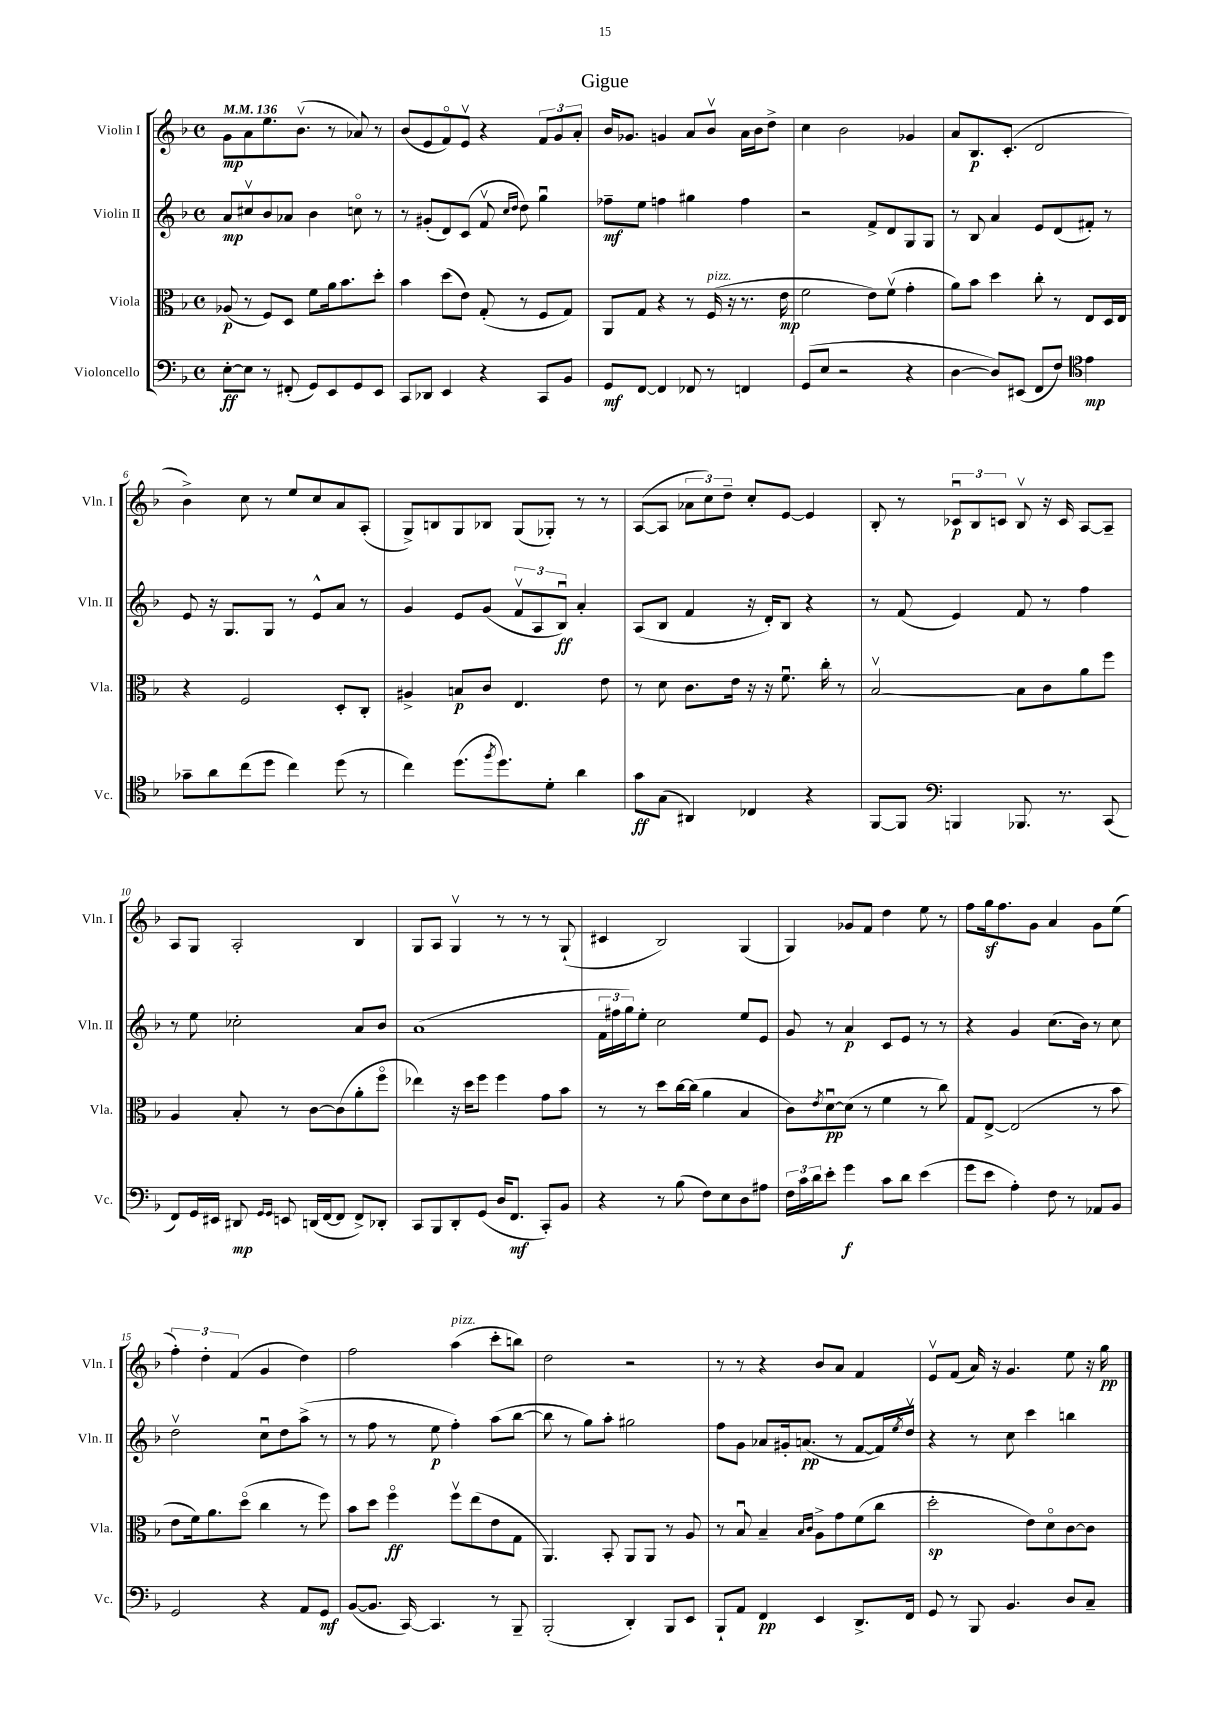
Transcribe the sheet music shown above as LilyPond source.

\header { title = "Gigue" }
<<
\new StaffGroup <<
\new Staff = "s0" \with { instrumentName = "Violin I" shortInstrumentName = "Vln. I" } {
    \clef treble \key f \major \defaultTimeSignature \time 4/4 \tempo 4 = 136
    g'8\mp a'8 e''8. bes'8.\upbow( r8 aes'8) r8 |
    bes'8( e'8 f'8\flageolet) e'8\upbow r4 \tuplet 3/2 { f'8 g'8 a'8-. } |
    bes'16 ges'8. g'4 a'8 bes'8\upbow a'16 bes'16 d''8-> |
    c''4 bes'2 ges'4 |
    a'8 bes8.\p c'8.-.( d'2 |
    bes'4->) c''8 r8 e''8 c''8 a'8 a8-.( |
    g8->) b8 g8 bes8 g8( ges8-.) r8 r8 |
    a8~( a8 \tuplet 3/2 { aes'8 c''8) d''8-- } c''8-. e'8~ e'4 |
    bes8-. r8 \tuplet 3/2 { ces'8\downbow\p bes8 c'8 } bes8\upbow r16 c'16 a8~ a8-- |
    a8 g8 a2-. bes4 |
    g8 a8 g4\upbow r8 r8 r8 g8-!( |
    cis'4 bes2) g4( |
    g4) ges'8 f'8 d''4 e''8 r8 |
    f''8 g''16\sf f''8. g'8 a'4 g'8 e''8( |
    \tuplet 3/2 { f''4-.) d''4-. f'4( } g'4 d''4) |
    f''2 a''4^\markup { \italic "pizz." }( c'''8-. b''8) |
    d''2 r2 |
    r8 r8 r4 bes'8 a'8 f'4 |
    e'8\upbow f'8( a'16) r16 g'4. e''8 r16 g''16\pp \bar "|." |
}
\new Staff = "s1" \with { instrumentName = "Violin II" shortInstrumentName = "Vln. II" } {
    \clef treble \key f \major \defaultTimeSignature \time 4/4
    a'8\mp cis''8\upbow bes'8 aes'8 bes'4 c''8\flageolet r8 |
    r8 gis'8-.( d'8) c'8( f'8\upbow \grace { c''16 d''16 } d''8) g''4\downbow |
    fes''8--\mf e''8 f''4 gis''4 f''4 |
    r2 f'8-> d'8 g8 g8 |
    r8 bes8 a'4 e'8 d'8( fis'8-.) r8 |
    e'8 r16 g8. g8 r8 e'8-^ a'8 r8 |
    g'4 e'8 g'8( \tuplet 3/2 { f'8\upbow a8 bes8\downbow\ff) } a'4-. |
    a8( bes8 f'4 r16 d'16-.) bes8 r4 |
    r8 f'8( e'4) f'8 r8 f''4 |
    r8 e''8 ces''2-. a'8 bes'8 |
    a'1( |
    \tuplet 3/2 { f'16 fis''16 g''16) } e''8-. c''2 e''8 e'8 |
    g'8 r8 a'4\p c'8 e'8 r8 r8 |
    r4 g'4 c''8.( bes'16) r8 c''8 |
    d''2\upbow c''8\downbow d''8 a''8->( r8 |
    r8 f''8 r8 e''8\p f''4-.) a''8( bes''8~ |
    bes''8 r8 g''8) a''8-. gis''2 |
    f''8 g'8 aes'8 gis'16-. a'8.\pp( r8 f'8~ f'16) \acciaccatura { e''8 } d''16\upbow |
    r4 r8 c''8 c'''4 b''4 \bar "|." |
}
\new Staff = "s2" \with { instrumentName = "Viola" shortInstrumentName = "Vla." } {
    \clef alto \key f \major \defaultTimeSignature \time 4/4
    aes8\p( r8 f8) d8 f'8 a'16 bes'8. d''8-. |
    bes'4 d''8( e'8) g8-.( r8 f8 g8) |
    a,8 g8 r4 r8 f16^\markup { \italic "pizz." }( r16 r8. e'16\mp |
    f'2 e'8) f'8\upbow( g'4-. |
    a'8) bes'8 d''4 c''8-. r8 e8 d16 e16 |
    r4 f2 d8-. c8-. |
    ais4-> b8\p c'8 e4. e'8 |
    r8 d'8 c'8. e'16 r16 r16 f'8.\downbow c''16-. r8 |
    bes2~\upbow bes8 c'8 a'8 f''8 |
    a4 bes8-. r8 c'8~ c'8( a'8-. f''8\flageolet |
    ees''4) r16 d''16 f''8 f''4 g'8 bes'8 |
    r8 r8 d''8 c''16~ c''16( a'4 bes4 |
    c'8) \acciaccatura { e'8 } d'8~\downbow\pp d'8( r8 f'4 r8 c''8) |
    g8 e8~-> e2( r8 bes'8 |
    e'8 f'16) a'8. d''8\flageolet( c''4 r8 f''8) |
    bes'8 d''8 f''4\flageolet\ff f''8\upbow e''8( e'8 g8 |
    a,4.) bes,8-. a,8 a,8 r8 a8 |
    r8 bes8\downbow bes4-- \grace { bes16 c'16 } a8-> g'8 f'8( c''8 |
    d''2-.\sp e'8) d'8\flageolet c'8~ c'8 \bar "|." |
}
\new Staff = "s3" \with { instrumentName = "Violoncello" shortInstrumentName = "Vc." } {
    \clef bass \key f \major \defaultTimeSignature \time 4/4
    e8~-.\ff e8 r8 fis,8-.( g,8) e,8 g,8 e,8 |
    c,8 des,8 e,4 r4 c,8 bes,8 |
    g,8\mf f,8~ f,4 fes,8 r8 f,4 |
    g,8( e8 r2 r4 |
    d4~ d8) eis,8( f,8 f8) \clef tenor e'4\mp |
    ges'8-- a'8 c''8( d''8 c''4) d''8( r8 |
    c''4) d''8.( \acciaccatura { f''8 } d''8.) d'8-. a'4 |
    g'8\ff g8( ais,4) ces4 r4 |
    f,8~ f,8 \clef bass b,,4 bes,,8. r8. c,8( |
    f,8) g,16 eis,16 dis,8\mp \grace { g,16 g,16 } e,8 d,16( f,16~ f,8 f,8->) des,8-. |
    c,8 bes,,8 d,8-. g,8( d16 f,8.\mf c,8-.) bes,8 |
    r4 r8 bes8( f8) e8 d8 ais8 |
    \tuplet 3/2 { f16 c'16 d'16 } e'8-. g'4\f c'8 d'8 e'4( |
    g'8 e'8 a4-.) f8 r8 aes,8 bes,8 |
    g,2 r4 a,8 g,8\mf |
    bes,8~( bes,8. c,16~) c,4. r8 bes,,8-- |
    bes,,2-.( d,4-.) bes,,8 e,8 |
    bes,,8-! a,8 f,4\pp e,4 d,8.-> f,16 |
    g,8 r8 bes,,8 bes,4. d8 c8-- \bar "|." |
}
>>
>>
